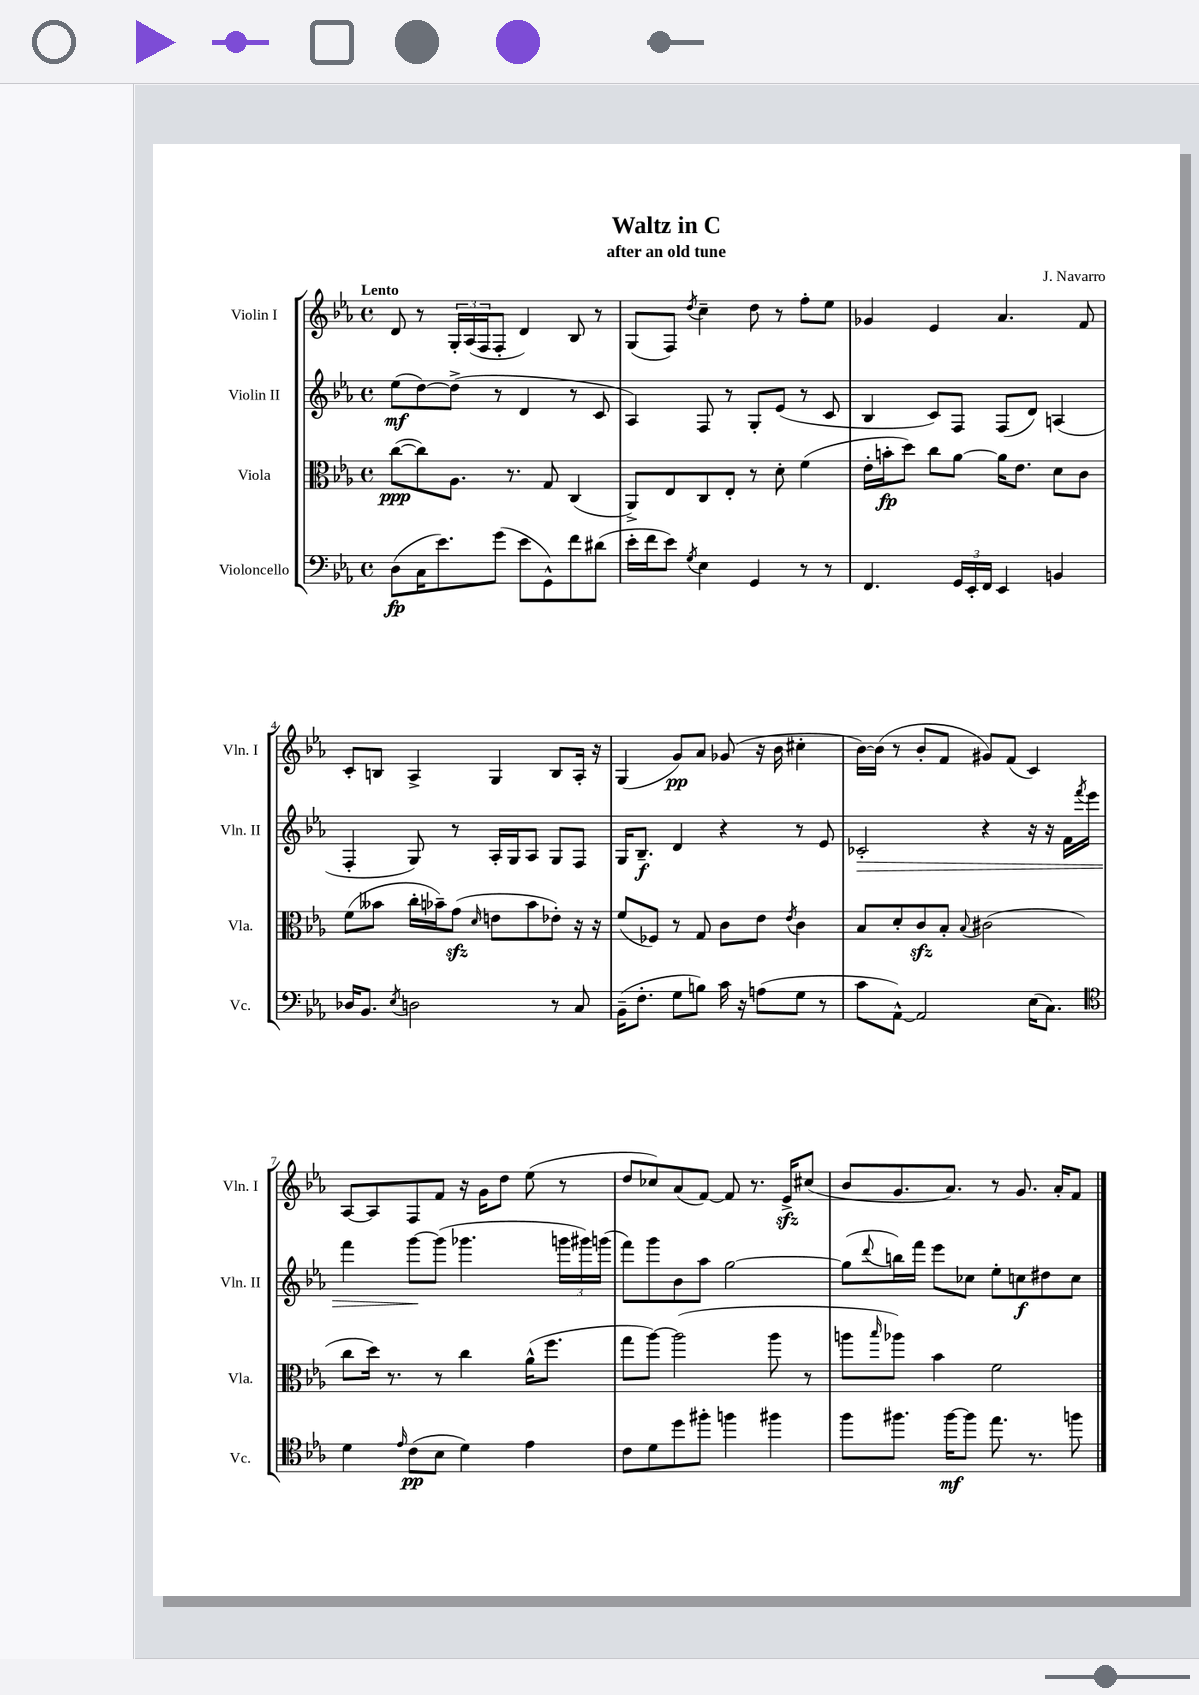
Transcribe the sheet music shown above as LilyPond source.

\header { title = "Waltz in C" composer = "J. Navarro" subtitle = "after an old tune" }
<<
\new StaffGroup <<
\new Staff = "s0" \with { instrumentName = "Violin I" shortInstrumentName = "Vln. I" } {
    \clef treble \key ees \major \defaultTimeSignature \time 4/4 \tempo "Lento"
    d'8 r8 \tuplet 3/2 { g16-. aes16( f16 } f8-. d'4) bes8 r8 |
    g8( f8) \acciaccatura { d''8 } c''4-- d''8 r8 f''8-. ees''8 |
    ges'4 ees'4 aes'4. f'8 |
    c'8-. b8 aes4-> g4 b8 aes16-. r16 |
    g4( g'8\pp) aes'8 ges'8( r16 bes'16 cis''4-. |
    bes'16~) bes'16( r8 bes'8-. f'8 gis'8) f'8( c'4) |
    aes8~ aes8 f8 f'8 r16 g'16 d''8 ees''8( r8 |
    d''8 ces''8) aes'8( f'8~) f'8 r8. ees'16->\sfz cis''8( |
    bes'8 g'8. aes'8.) r8 g'8. aes'16-. f'8 \bar "|." |
}
\new Staff = "s1" \with { instrumentName = "Violin II" shortInstrumentName = "Vln. II" } {
    \clef treble \key ees \major \defaultTimeSignature \time 4/4
    ees''8\mf( d''8~) d''8->( r8 d'4 r8 c'8 |
    aes4) f8 r8 g8-. ees'8( r8 c'8 |
    bes4 c'8) f8 f8( d'8) a4( |
    f4-. g8) r8 aes16-. g16 aes8 g8 f8 |
    g16 bes8.--\f d'4 r4 r8 ees'8 |
    ces'2-.\> r4 r16 r16 f'16 \acciaccatura { f'''8 } ees'''16 |
    f'''4 g'''8~\! g'''8( ges'''4. \tuplet 3/2 { g'''16 gis'''16) g'''16( } |
    f'''8) g'''8 bes'8 aes''8 g''2~ |
    g''8( \appoggiatura { d'''8 } b''16) f'''16 ees'''8 ces''8 ees''8-. c''8\f dis''8 c''8 \bar "|." |
}
\new Staff = "s2" \with { instrumentName = "Viola" shortInstrumentName = "Vla." } {
    \clef alto \key ees \major \defaultTimeSignature \time 4/4
    c''8~\ppp( c''8) aes8. r8. g8 c4( |
    aes,8->) ees8 c8 ees8-. r8 d'8-. f'4( |
    ees'16-. b'16-.\fp d''8) c''8 aes'8~ aes'16 ees'8. d'8 c'8 |
    f'8( beses'8 c''16-. bes'16--) g'8\sfz( \grace { d'16 } e'8 bes'8 ees'8-.) r16 r16 |
    f'8( fes8) r8 g8 c'8 ees'8 \acciaccatura { ees'8 } c'4 |
    bes8 d'8-. c'8\sfz bes8-. \appoggiatura { bes8 } cis'2( |
    c''8 d''16) r8. r8 c''4 aes'16-^( f''8. |
    g''8 aes''8~) aes''2( aes''8 r8 |
    a''8 \grace { bes''16 } aes''8) bes'4 f'2 \bar "|." |
}
\new Staff = "s3" \with { instrumentName = "Violoncello" shortInstrumentName = "Vc." } {
    \clef bass \key ees \major \defaultTimeSignature \time 4/4
    d8\fp( c16 ees'8.) g'8( ees'8 g,8-^) f'8 dis'8( |
    ees'16-. f'16 ees'8) \acciaccatura { g8 } ees4 g,4 r8 r8 |
    f,4. \tuplet 3/2 { g,16 ees,16-. f,16 } ees,4 b,4 |
    des16 bes,8. \acciaccatura { ees8 } d2 r8 c8 |
    bes,16--( f8.-. g8 b8) c'16 r16 a8( g8 r8 |
    c'8 aes,8~-^) aes,2 ees16( c8.) |
    \clef tenor d'4 \grace { ees'16 } c'8\pp( bes8 d'4) ees'4 |
    c'8 d'8 d''8 fis''8-. f''4 fis''4 |
    f''8 fis''8. fis''16~\mf fis''8 ees''8. r8. f''8 \bar "|." |
}
>>
>>
